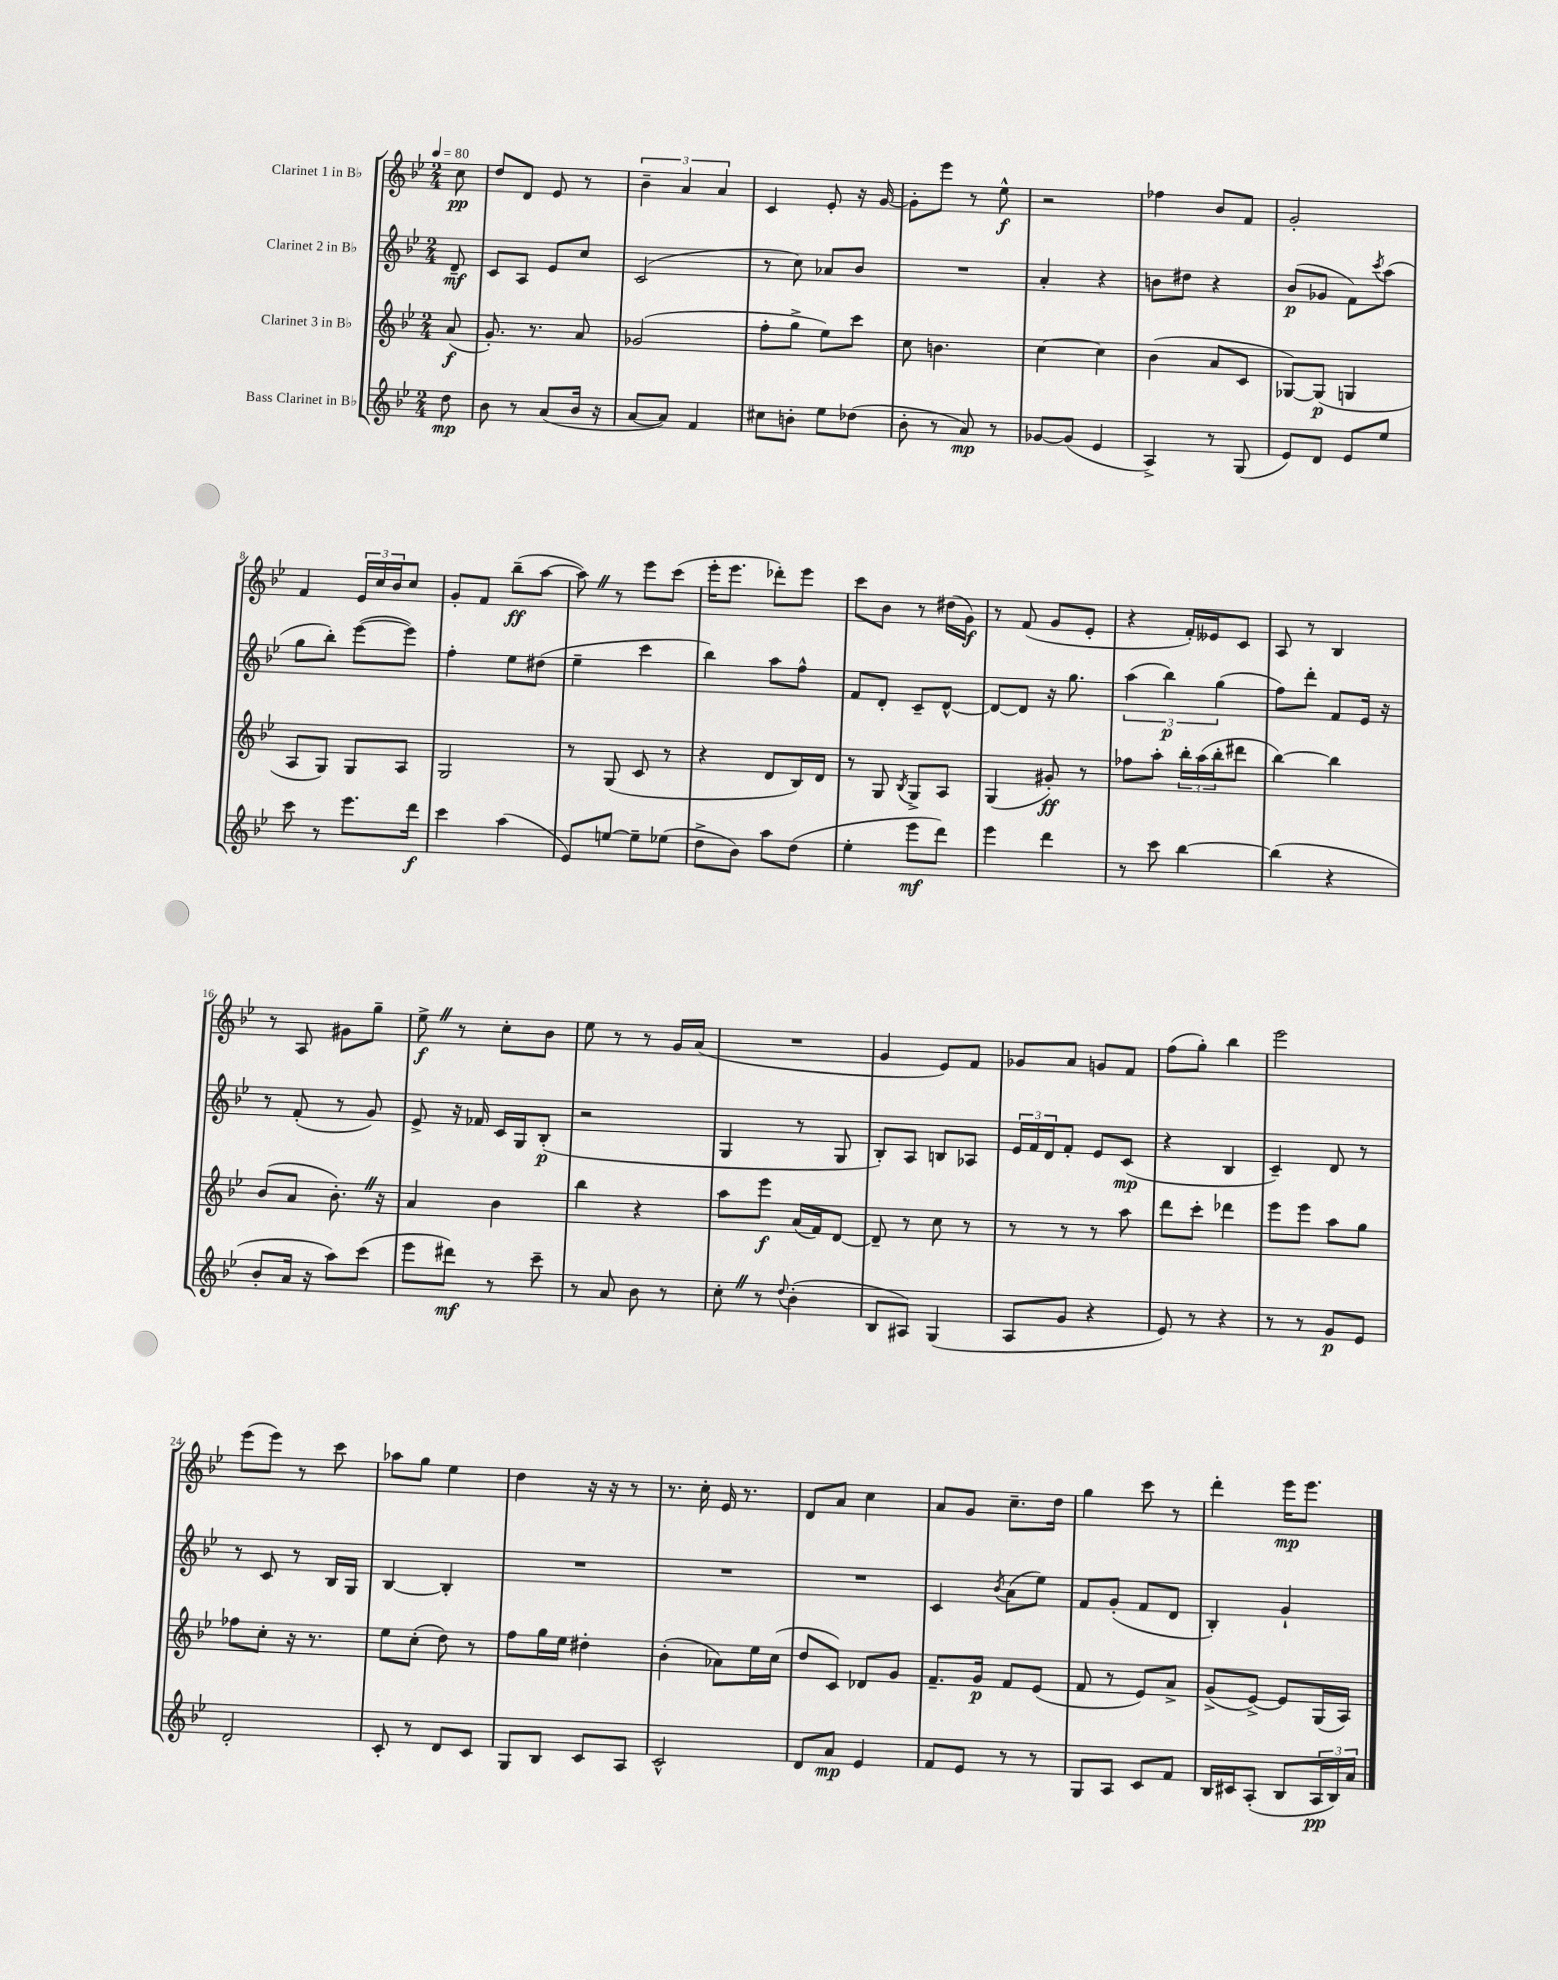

**kern	**kern	**kern	**kern
*staff4	*staff3	*staff2	*staff1
*clefG2	*clefG2	*clefG2	*clefG2
*k[b-e-]	*k[b-e-]	*k[b-e-]	*k[b-e-]
*M2/4	*M2/4	*M2/4	*M2/4
*MM80	*MM80	*MM80	*MM80
8dd	(8a	8d~	8cc
=	=	=	=
8b-	8.g')	8c	8dd
8r	.	8A	8d
.	8.r	.	.
(8a	.	8e-	8e-
16b-	8a	8cc	8r
16r	.	.	.
=	=	=	=
[8a	(2g-	(2c	6b-~
8a])	.	.	.
.	.	.	6a
4f	.	.	.
.	.	.	6a
=	=	=	=
8cc#	8ff'	8r	4c
8b'	8gg^	8cc)	.
8ee-	8ee-)	8a-	8e-'
(8dd-	8ccc	8b-	16r
.	.	.	[16g
=	=	=	=
8b-'	8cc	2r	8g']
8r	4.b	.	8eee-
8a)	.	.	8r
8r	.	.	8ee-^^
=	=	=	=
[8g-	[4cc	4a'	2r
(8g-]	.	.	.
4e-	4cc]	4r	.
=	=	=	=
4A^)	(4b-	8b	4ff-
.	.	8dd#	.
8r	8a	4r	8b-
(8G	8c	.	8f
=	=	=	=
8e-)	[8G-)	(8b-	2g'
8d	(8G-]	8g-	.
8e-	4G	8f)	.
.	.	8qccc	.
8ee-	.	(8aa	.
=	=	=	=
8ccc	8A	8gg	4f
8r	8G)	8bb-')	.
8.eee-	8G	([8eee-	24e-
.	.	.	24cc
.	.	.	24b-
.	8A	8eee-])	8cc
16ddd	.	.	.
=	=	=	=
4ccc	2G	4ff'	8g'
.	.	.	8f
(4aa	.	8ee-	(8bb-~
.	.	(8dd#	[8aa
=	=	=	=
8e-)	8r	4ee-~	8aa])
[8ee	(8G	.	8r
8ee~]	8c	4ccc	8eee-
(8ee-	8r	.	(8ccc
=	=	=	=
8dd^	4r	4bb-)	16eee-'
.	.	.	8.eee-
8b-)	.	.	.
8aa	8d	8aa	8ddd-')
(8dd	16B-)	8ff^^	8eee-
.	16d	.	.
=	=	=	=
4ee-'	8r	8f	8ccc
.	8G	8d'	8b-
.	8qB-	.	.
8eee-	8G^	8c~	8r
8ddd)	8A	[8d^^	(16dd#
.	.	.	16g)
=	=	=	=
4eee-	(4G	8d_	8r
.	.	8d]	(8f
4ddd	8g#')	16r	8g
.	.	8.gg	.
.	8r	.	8e-'
=	=	=	=
8r	8ff-	(6aa	4r
8ccc	8aa'	.	.
.	.	6bb-)	.
[4bb-	24bb-'	.	16f')
.	(24aa	.	.
.	.	.	16e--
.	24bb-'	(6gg	.
.	8ddd#	.	8c
=	=	=	=
(4bb-]	[4bb-)	8ff)	8A
.	.	8ddd'	8r
4r	4bb-]	8f	4B-
.	.	16e-	.
.	.	16r	.
=	=	=	=
8b-'	(8b-	8r	8r
16a	8a	(8f'	8A
16r	.	.	.
8aa)	8.b-')	8r	8g#
(8ccc	.	8g)	8gg~
.	16r	.	.
=	=	=	=
8eee-	4a	8e-^	8ee-^
8ddd#)	.	16r	8r
.	.	16f-	.
8r	4b-	16c	8cc'
.	.	16G	.
8ccc~	.	(8B-'	8b-
=	=	=	=
8r	4bb-	2r	8ee-
8a	.	.	8r
8b-	4r	.	8r
8r	.	.	16g
.	.	.	(16a
=	=	=	=
8cc'	8aa	4G	2r
8r	8eee-	.	.
8qqdd	.	.	.
(4b-'	(16a	8r	.
.	16f)	.	.
.	[8d	8G	.
=	=	=	=
8B-	8d~]	8B-')	4g
8A#)	8r	8A	.
(4G	8cc	8B	8e-)
.	8r	8A-	8f
=	=	=	=
8A	8r	24e-	8g-
.	.	24f	.
.	.	24d	.
8g	8r	8f'	8a
4r	8r	8e-	8g
.	8aa	(8c	8f
=	=	=	=
8e-)	8ddd	4r	(8ff
8r	8ccc'	.	8gg')
4r	4ddd-	4B-	4bb-
=	=	=	=
8r	8eee-	4c~)	2eee-
8r	8eee-	.	.
8g	8aa	8d	.
8e-	8gg	8r	.
=	=	=	=
2d'	8ff-	8r	(8eee-
.	8cc'	8c	8eee-)
.	16r	8r	8r
.	8.r	.	.
.	.	16B-	8ccc
.	.	16G	.
=	=	=	=
8c'	8ee-	[4B-	8aa-
8r	(8cc'	.	8gg
8d	8dd)	4B-']	4ee-
8c	8r	.	.
=	=	=	=
8G	8ff	2r	4dd
8B-	16gg	.	.
.	16ee-	.	.
8c	4dd#'	.	16r
.	.	.	16r
8A	.	.	8r
=	=	=	=
2c^^	(4b-'	2r	8.r
.	.	.	16cc'
.	8a-)	.	16e-
.	.	.	8.r
.	16ee-	.	.
.	(16cc	.	.
=	=	=	=
8d	8dd	2r	8d
8a	8c)	.	8a
4e-	8d-	.	4cc
.	8g	.	.
=	=	=	=
8f	8.f~	4c	8a
8e-	.	.	8g
.	16g	.	.
.	.	8qb-	.
8r	8f	(8a	8.cc~
8r	(8e-	8ee-)	.
.	.	.	16dd
=	=	=	=
8G	8f	8f	4gg
8A	8r	(8g'	.
8c	8e-)	8f	8ccc
8f	8a^	8d	8r
=	=	=	=
16B-	(8g^	4B-')	4ddd'
16c#	.	.	.
(8A'	[8e-^)	.	.
8B-	8e-]	4g`	16eee-
.	.	.	8.eee-
24A	(16G	.	.
24B-)	.	.	.
.	16A)	.	.
24a	.	.	.
==	==	==	==
*-	*-	*-	*-
